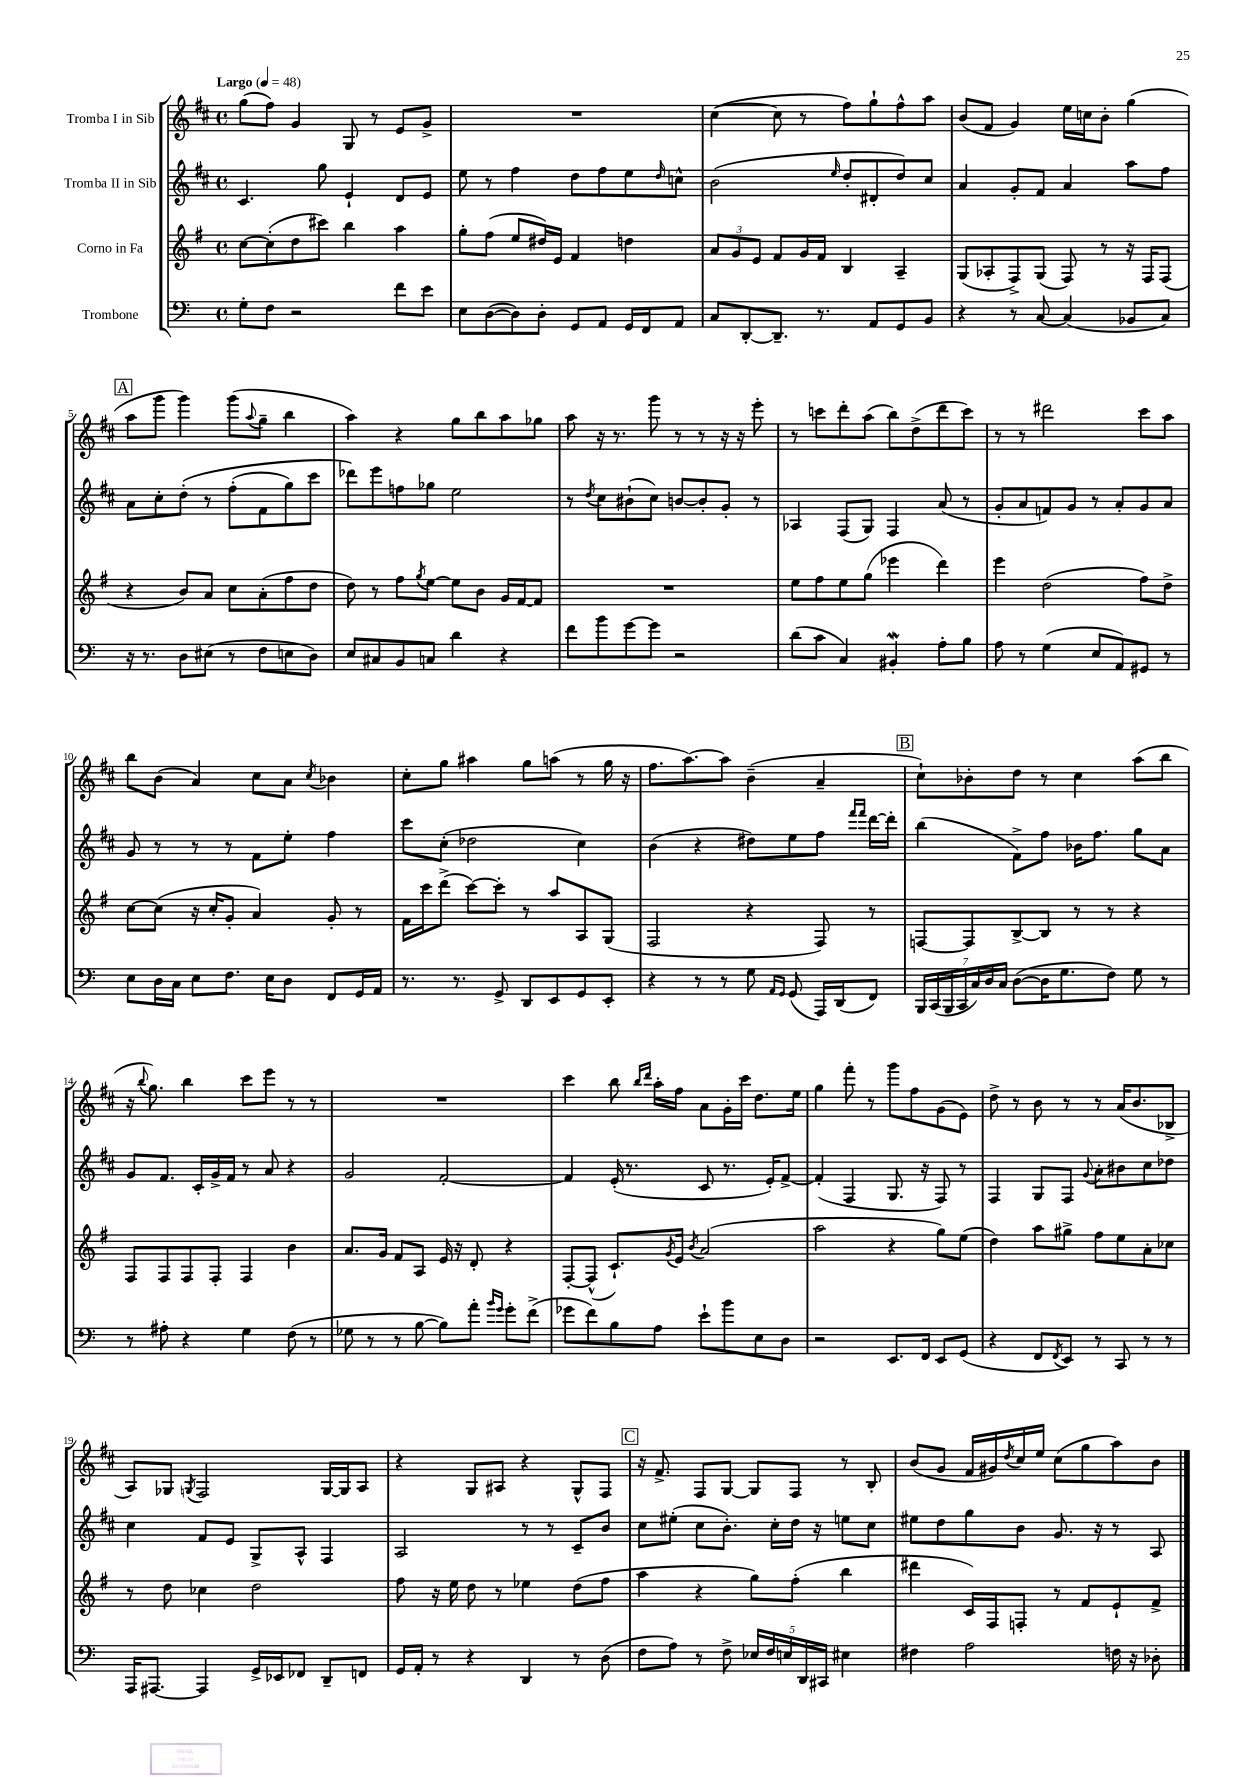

**kern	**kern	**kern	**kern
*part4	*part3	*part2	*part1
*staff4	*staff3	*staff2	*staff1
*I"Trombone	*I"Corno in Fa	*I"Tromba II in Sib	*I"Tromba I in Sib
*clefF4	*clefG2	*clefG2	*clefG2
*k[]	*k[f#]	*k[f#c#]	*k[f#c#]
*M4/4	*M4/4	*M4/4	*M4/4
*met(c)	*met(c)	*met(c)	*met(c)
*MM48	*MM48	*MM48	*MM48
=1	=1	=1	=1
!	!	!	!LO:TX:a:B:t=Largo
8G'\L	[8cc\L	4.c#/	(8gg\L
8F\J	(8cc'\]	.	8ff#\J)
2r	8dd\	.	4g/
.	8ccc#X\J)	8gg\	.
.	4bb\	4e`/	8G/
.	.	.	8r
8f\L	4aa\	8d/L	8e/L
8e\J	.	8e/J	8g^/J
=2	=2	=2	=2
8E\L	8gg'\L	8ee\	1r
([8D\	(8ff#\J	8r	.
8D\])	8ee/L	4ff#\	.
8D'\J	16dd#X/L)	.	.
.	16e/JJ	.	.
8GG/L	4f#/	8dd\L	.
8AA/J	.	8ff#\	.
16GG/LL	4ddn\	8ee\	.
16FF/J	.	.	.
.	.	16qqdd/	.
8AA/J	.	8ccn^^\J	.
=3	=3	=3	=3
8C/L	12a/L	(2b\	([4cc#\
.	12g/	.	.
[8DD'/	.	.	.
.	12e/J	.	.
8.DD~/J]	8f#/L	.	8cc#\]
.	16g/L	.	8r
8.r	16f#/JJ	.	.
.	.	16qqee/	.
.	4B/	8dd'/L	8ff#\L)
8AA/L	.	8d#X'/	8gg`\
8GG/	4A~/	8dd/)	8ff#^^\
8BB/J	.	8cc#/J	8aa\J
=4	=4	=4	=4
4r	(8G/L	4a/	(8b/L
.	8A-X'/	.	8f#/J
8r	8F#^/)	8g'/L	4g/)
[8C/	(8G/J	8f#/J	.
(4C/]	8F#/)	4a/	16ee\LL
.	.	.	16ccn\J
.	8r	.	8b'\J
8BB-X/L	16r	8aa\L	(4gg\
.	16F#/KL	.	.
8C/J)	(8F#/J	8ff#\J	.
!!LO:LB:g=z
!!LO:REH:place=s1:t=A
=5	=5	=5	=5
16r	4r	8a\L	8aa\L
8.r	.	.	.
.	.	8cc#'\	8ggg\J
8D\L	8b/L)	(8dd'\J	4ggg\)
(8E#X\J	8a/J	8r	.
8r	8cc\L	(8ff#'\L	(8ggg\L
.	.	.	8qqaa/
8F\L	(8a'\	8f#\	8gg~\J
8En\	8ff#\	8gg\)	4bb\
8D\J)	8dd\J	8ccc#\J	.
=6	=6	=6	=6
8E/L	8dd\)	8ddd-X\L)	4aa\)
8C#X/	8r	8eee\	.
8BB/	8ff#\L	8ffn\	4r
.	8qgg/	.	.
8Cn/J	[8ee\J	8gg-X\J	.
4d\	8ee\L]	2ee\	8gg\L
.	8b\J	.	8bb\
4r	16g/LL	.	8aa\
.	[16f#/J	.	.
.	8f#/J]	.	8gg-X\J
=7	=7	=7	=7
8f\L	1r	8r	8aa\
.	.	8qdd/	.
8b\	.	8cc#\L	16r
.	.	.	8.r
[8g\	.	(8b#X`\	.
8g\J]	.	8cc#\J)	8ggg\
2r	.	[8bn/L	8r
.	.	8b'/]	8r
.	.	8g'/J	16r
.	.	.	16r
.	.	8r	8eee'\
=8	=8	=8	=8
(8d\L	8ee\L	4A-X/	8r
8c\J	8ff#\	.	8cccn\L
4C/)	8ee\	(8F#/L	8ddd'\
.	(8gg\J	8G/J)	(8aa\J
4BB#XW'/	4eee-X\	4F#/	8bb\L)
.	.	.	(8dd^\
8A'\L	4ddd\)	(8a/	8ddd\
8B\J	.	8r	8ccc\J)
=9	=9	=9	=9
8A\	4eee\	8g'/L	8r
8r	.	8a/	8r
(4G\	(2dd\	8fn/)	2ddd#X\
.	.	8g/J	.
8E/L	.	8r	.
8AA/)	.	8a'/L	.
8GG#X/J	8ff#\L)	8g/	8ccc#\L
8r	8dd^\J	8a/J	8aa\J
!!LO:LB:g=z
=10	=10	=10	=10
8E\L	[8cc\L	8g/	8bb\L
16D\L	(8cc\J]	8r	(8b\J
16C\JJ	.	.	.
8E\L	16r	8r	4a/)
.	16cc'/KL	.	.
8.F\J	8g'/J	8r	.
.	4a/)	8f#\L	8cc#\L
16E\KL	.	.	.
8D\J	.	8ee'\J	8a\J
.	.	.	8qcc#/
8FF/L	8g'/	4ff#\	4b-X\
16GG/L	8r	.	.
16AA/JJ	.	.	.
=11	=11	=11	=11
8.r	16f#\LL	8ccc#\L	8cc#'\L
.	16ccc\J	.	.
.	(8ddd^\J	(8cc#'\J	8gg\J
8.r	.	.	.
.	[8ccc\L)	2dd-X\	4aa#X\
8GG^/	8ccc'\J]	.	.
8DD/L	8r	.	8gg\L
8EE/	8aa/L	.	(8aan\J
8GG/	8A/	4cc#\)	8r
8EE'/J	(8G/J	.	16gg\
.	.	.	16r
=12	=12	=12	=12
4r	2F#/	(4b\	8.ff#\L
.	.	.	[8.aa\)
8r	.	4r	.
8r	.	.	8aa\J]
8G\	4r	8dd#X\L)	(4b~\
16qqAA/LL	.	.	.
16qqGG/JJ	.	.	.
(8GG/	.	8ee\	.
16AAA/LL)	8F#/)	8ff#\J	4a~/
(16DD/J	.	.	.
.	.	16qqfff#/LL	.
.	.	16qqfff#/JJ	.
8FF/J)	8r	[16ddd\LL	.
.	.	16ddd'\JJ]	.
!!LO:REH:place=s1:t=B
=13	=13	=13	=13
28BBB/LL	[8Fn/L	(4bb\	8cc#`\L)
(28CC/	.	.	.
28BBB/	.	.	.
28CC/	.	.	.
.	8F/]	.	8b-X'\
28C/)	.	.	.
28D/	.	.	.
28C/JJ	.	.	.
([8D\L	[8B^/	8f#^\L)	8dd\J
16D\K]	8B/J]	8ff#\J	8r
8.G\	.	.	.
.	8r	16b-X\KL	4cc#\
.	.	8.ff#\J	.
8F\J)	8r	.	.
8G\	4r	8gg\L	(8aa\L
8r	.	8a\J	8bb\J
!!LO:LB:g=z
=14	=14	=14	=14
8r	8F#/L	8g/L	16r
.	.	.	8qqbb/
.	.	.	8.gg\)
8A#X'\	8F#/	8.f#/J	.
4r	8F#/	.	4bb\
.	.	16c#'/LL	.
.	8F#'/J	16g^/	.
.	.	16f#/JJ	.
4G\	4F#/	8r	8ccc#\L
.	.	8a/	8eee\J
(8F\	4b\	4r	8r
8r	.	.	8r
=15	=15	=15	=15
8G-X\	8.a/L	2g/	1r
8r	.	.	.
.	16g/Jk	.	.
8r	8f#/L	.	.
[8B\	8A/J	.	.
8B\L])	16e/	[2f#'/	.
.	16r	.	.
8a'\J	8d'/	.	.
16qqb/LL	.	.	.
16qqg/JJ	.	.	.
8g'\L	4r	.	.
(8f^\J	.	.	.
=16	=16	=16	=16
8g-X\L	[8F#'/L	4f#/]	4ccc#\
8f\)	(8F#^^/J]	.	.
8B\	8.c`/L)	(16e'/	8bb\
.	.	8.r	.
.	.	.	16qqbb/LL
.	.	.	16qqddd/JJ
8A\J	.	.	16aa'\LL
.	8qg/	.	.
.	16e/Jk	.	16ff#\JJ
.	8qb/	.	.
8e`\L	(2a/	8c#/	8a\L
8b\	.	8.r	16g'\L
.	.	.	16ccc#\JJ
8E\	.	.	8.dd\L
.	.	16e'/KL)	.
8D\J	.	[8f#^/J	.
.	.	.	16ee\Jk
=17	=17	=17	=17
2r	2aa\	(4f#'/]	4gg\
.	.	4F#/	8fff#'\
.	.	.	8r
8.EE/L	4r	8.G/	8ggg\L
.	.	.	8ff#\
16FF/Jk	.	16r	.
8EE/L	8gg\L)	8F#/)	(8g\
(8GG/J	(8ee\J	8r	8e\J)
=18	=18	=18	=18
4r	4dd\)	4F#/	8dd^\
.	.	.	8r
8FF/L	8aa\L	8G/L	8b\
8qFF/	.	.	.
8EE/J)	8gg#X^\J	8F#/J	8r
.	.	8qqg/	.
8r	8ff#\L	8a'\L	8r
8CC/	8ee\	8b#X\	(16a/KL
.	.	.	8.b/
8r	8a'\	8cc#\	.
8r	8cc-X\J	8dd-X\J	8B-X^/J
!!LO:LB:g=z
=19	=19	=19	=19
16AAA/KL	8r	4cc#\	8A/L)
[8.AAA#X/J	.	.	.
.	8dd\	.	8G-X/J
.	.	.	8qGn/
4AAA#/]	4cc-X\	8f#/L	2F#/
.	.	8e/J	.
16GG^/LL	2dd\	8G^/L	.
16EE-X/J	.	.	.
8FF-X/J	.	8A^^/J	.
8DD~/L	.	4F#/	[16G/LL
.	.	.	16G/J]
8FFn/J	.	.	8A/J
=20	=20	=20	=20
16GG/LL	8ff#\	2A/	4r
16AA'/JJ	.	.	.
8r	16r	.	.
.	16ee\	.	.
4r	8dd\	.	8G/L
.	8r	.	8A#X/J
4DD/	4ee-X\	8r	4r
.	.	8r	.
8r	(8dd\L	8c#~/L	8G^^/L
(8D\	8ff#\J	8b/J	8F#/J
!!LO:REH:place=s1:t=C
=21	=21	=21	=21
8F\L	4aa\	8cc#\L	16r
.	.	.	8.f#^/
8A\J)	.	(8ee#X'\J	.
8r	4r	8cc#\L	8F#/L
8F^\	.	8.b'\J)	[8G/J
20E-X/LL	8gg\L)	.	8G/L]
20F/	.	.	.
.	.	16cc#'\LL	.
20En/	.	.	.
.	(8ff#'\J	16dd\JJ	8F#/J
20DD/	.	.	.
.	.	16r	.
20CC#X/JJ	.	.	.
4E#X\	4bb\	8een\L	8r
.	.	8cc#\J	8B'/
=22	=22	=22	=22
4F#X\	4ddd#X\	8ee#X\L	(8b/L
.	.	8dd\	8g/J
2A\	16c/LL)	8gg\	16f#/LL
.	16F#/J	.	16g#X/)
.	.	.	8qdd/
.	8Fn'/J	8b\J	16cc#/
.	.	.	16ee/JJ
.	8r	8.g/	(8cc#\L
.	8f#/L	.	8gg\
.	.	16r	.
16Fn\	8e`/	8r	8aa\)
16r	.	.	.
8D-X'\	8f#^/J	8A/	8b\J
==	==	==	==
*-	*-	*-	*-
